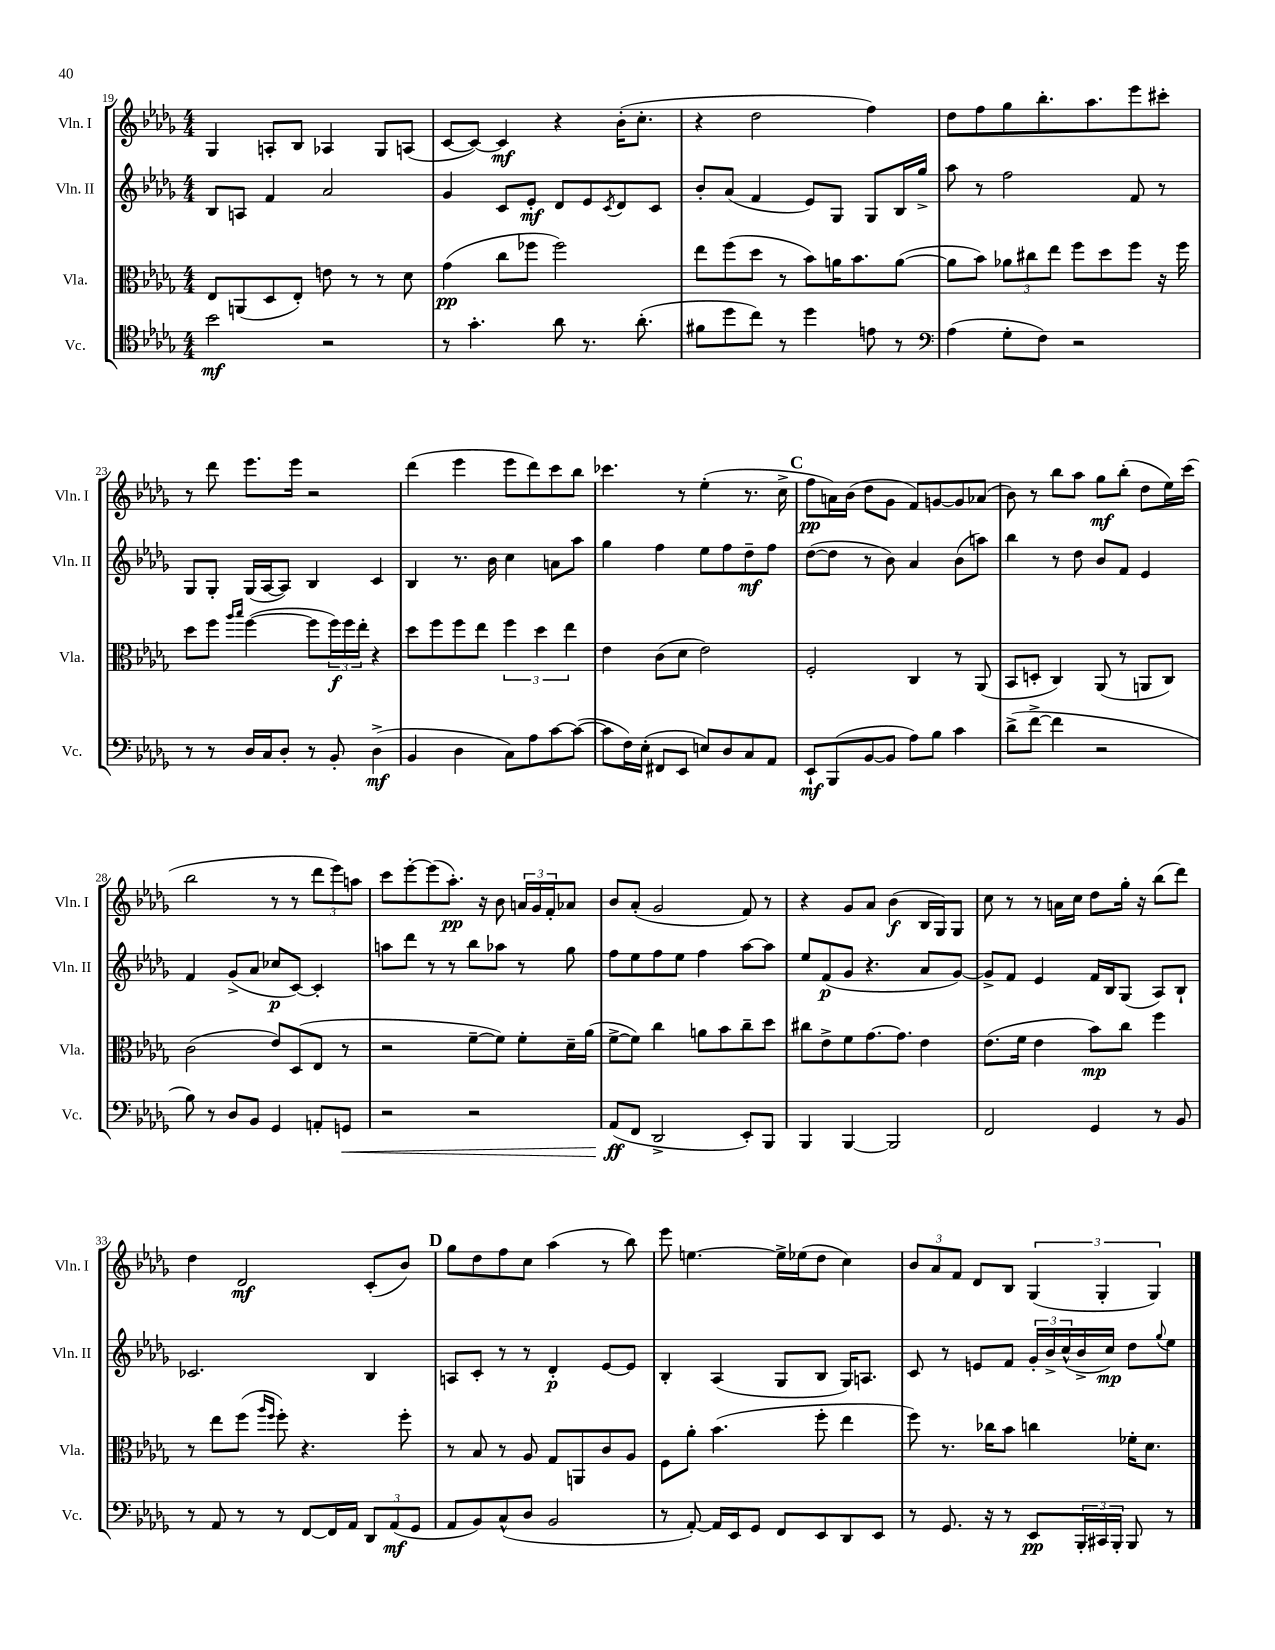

**kern	**kern	**kern	**kern
*staff4	*staff3	*staff2	*staff1
*clefC4	*clefC3	*clefG2	*clefG2
*k[b-e-a-d-g-]	*k[b-e-a-d-g-]	*k[b-e-a-d-g-]	*k[b-e-a-d-g-]
*M4/4	*M4/4	*M4/4	*M4/4
2b-	8E-	8B-	4G-
.	(8AA	8A	.
.	8D-	4f	8A'
.	8E-')	.	8B-
2r	8e	2a-	4A-
.	8r	.	.
.	8r	.	8G-
.	8d-	.	(8A
=	=	=	=
8r	(4g-	4g-	[8c
4.g-'	.	.	8c_)
.	8cc	8c	4c]
.	8ff-	8e-'	.
8a-	2ff-)	8d-	4r
8.r	.	8e-	.
.	.	8qc	.
.	.	8d-	(16b-'
(8.a-'	.	.	8.cc'
.	.	8c	.
=	=	=	=
8f#	8ee-	8b-'	4r
8dd-	(8ff	(8a-	.
8cc)	8dd-	4f	2dd-
8r	8r	.	.
4dd-	8b-)	8e-)	.
.	16a	8G-	.
.	8.b-	.	.
8e	.	8G-	4ff)
8r	([8a	16B-	.
.	.	16gg-^	.
=	=	=	=
*clefF4	*	*	*
(4A-	8a]	8aa-	8dd-
.	8b-)	8r	8ff
8G-'	12a-	2ff	8gg-
.	12cc#	.	.
8F)	.	.	8.bb-'
.	12ee-	.	.
2r	8ff	.	.
.	.	.	8.aa-
.	8dd-	.	.
.	8ff	8f	8eee-
.	16r	8r	8ccc#'
.	16ff	.	.
=	=	=	=
8r	8dd-	8G-	8r
8r	8ff	8G-'	8ddd-
.	16qqaa-	.	.
.	16qqbb-	.	.
16D-	([4ff	(16G-	8.eee-
16C	.	[16A-	.
8D-'	.	8A-])	.
.	.	.	16eee-
8r	8ff]	4B-	2r
8BB-'	24ff)	.	.
.	24ff	.	.
.	24ee-'	.	.
(4D-^	4r	4c	.
=	=	=	=
4BB-	8dd-	4B-	(4ddd-
.	8ff	.	.
4D-	8ff	8.r	4eee-
.	8ee-	.	.
.	.	16b-	.
8C)	6ff	4cc	8eee-
8A-	.	.	8ddd-)
.	6dd-	.	.
[8c	.	8a	8ccc
.	6ee-	.	.
(8c_	.	8aa-	8bb-
=	=	=	=
8c]	4e-	4gg-	4.ccc-
16F)	.	.	.
(16E-'	.	.	.
8FF#	(8c	4ff	.
8EE-	8d-	.	8r
8E)	2e-)	8ee-	(4ee-'
8D-	.	8ff	.
8C	.	8dd-~	8.r
8AA-	.	8ff	.
.	.	.	16cc^
=	=	=	=
8EE-`	2F'	([8dd-	8ff
(8BBB-	.	8dd-]	16a)
.	.	.	(16b-
[8BB-	.	8r	8dd-
8BB-]	.	8b-)	8g-
8A-)	4C	4a-	8f)
8B-	.	.	[8g
4c	8r	(8b-	8g]
.	(8AA-	8aa)	(8a-
=	=	=	=
(8d-^	8BB-	4bb-	8b-)
[8f^	8D'	.	8r
4f]	4C)	8r	8bb-
.	.	8dd-	8aa-
2r	(8AA-	8b-	8gg-
.	8r	8f	(8bb-'
.	8AA	4e-	8dd-
.	8C)	.	16ee-)
.	.	.	(16ccc
=	=	=	=
8B-)	(2c	4f	2bb-
8r	.	.	.
8D-	.	(8g-^	.
8BB-	.	8a-	.
4GG-	8e-)	8cc-	8r
.	(8D-	[8c)	8r
8AA'	8E-	4c']	12ddd-
.	.	.	12eee-)
8GG	8r	.	.
.	.	.	12aa
=	=	=	=
2r	2r	8aa	8ccc
.	.	8ddd-	[8eee-'
.	.	8r	(8eee-]
.	.	8r	8.aa-')
2r	[8f~	8bb-	.
.	.	.	16r
.	8f])	8aa-	8b-
.	8f'	8r	24a
.	.	.	24g-
.	.	.	24f'
.	16d-~	8gg-	8a-
.	(16a-	.	.
=	=	=	=
(8AA-	[8f^	8ff	8b-
8FF	8f])	8ee-	(8a-'
2DD-^	4cc	8ff	2g-
.	.	8ee-	.
.	8a	4ff	.
.	8b-	.	.
8EE-')	8cc~	[8aa-	8f)
8BBB-	8dd-	8aa-]	8r
=	=	=	=
4BBB-	8cc#	8ee-	4r
.	8e-^	(8f	.
[4BBB-	8f	8g-	8g-
.	[8.g-	4.r	8a-
2BBB-]	.	.	(4b-
.	8.g-]	.	.
.	4e-	8a-	16B-
.	.	.	16G-)
.	.	[8g-)	8G-
=	=	=	=
2FF	(8.e-	8g-^]	8cc
.	.	8f	8r
.	16f	.	.
.	4e-	4e-	8r
.	.	.	16a
.	.	.	16cc
4GG-	8b-)	16f	8dd-
.	.	16B-	.
.	8cc	(8G-	16gg-'
.	.	.	16r
8r	4ff	8A-)	(8bb-
8BB-	.	8B-`	8ddd-)
=	=	=	=
8r	8r	2.c-	4dd-
8AA-	8ee-	.	.
8r	(8ff	.	2d-
.	16qqaa-	.	.
.	16qqff	.	.
8r	8ff')	.	.
[8FF	4.r	.	.
16FF]	.	.	.
16AA-	.	.	.
12DD-	.	4B-	(8c'
(12AA-	.	.	.
.	8ff'	.	8b-)
12GG-	.	.	.
=	=	=	=
8AA-	8r	8A	8gg-
8BB-)	8B-	8c'	8dd-
(8C^^	8r	8r	8ff
8D-	8A-	8r	8cc
2BB-	8G-	4d-'	(4aa-
.	8AA	.	.
.	8c	[8e-	8r
.	8A-	8e-]	8bb-)
=	=	=	=
8r	8F	4B-'	8eee-
[8AA-')	8a-'	.	[4.ee
16AA-]	(4.b-	(4A-	.
16EE-	.	.	.
8GG-	.	.	.
8FF	.	8G-	16ee^]
.	.	.	(16ee-
8EE-	8ff'	8B-	8dd-
8DD-	4ee-	16G-)	4cc)
.	.	8.A	.
8EE-	.	.	.
=	=	=	=
8r	8ff)	8c	12b-
.	.	.	12a-
8.GG-	8.r	8r	.
.	.	.	12f
.	.	8e	8d-
16r	16cc-	.	.
8r	8b-	8f	8B-
8EE-	4cc	24g-'	(6G-
.	.	24b-^	.
.	.	(24cc^^	.
24BBB-'	.	16b-^	.
24CC#	.	.	6G-'
.	.	16cc)	.
24BBB-'	.	.	.
8BBB-	16f-'	8dd-	.
.	8.d-	.	.
.	.	.	6G-)
.	.	8qqgg-	.
8r	.	8ee-	.
==	==	==	==
*-	*-	*-	*-
